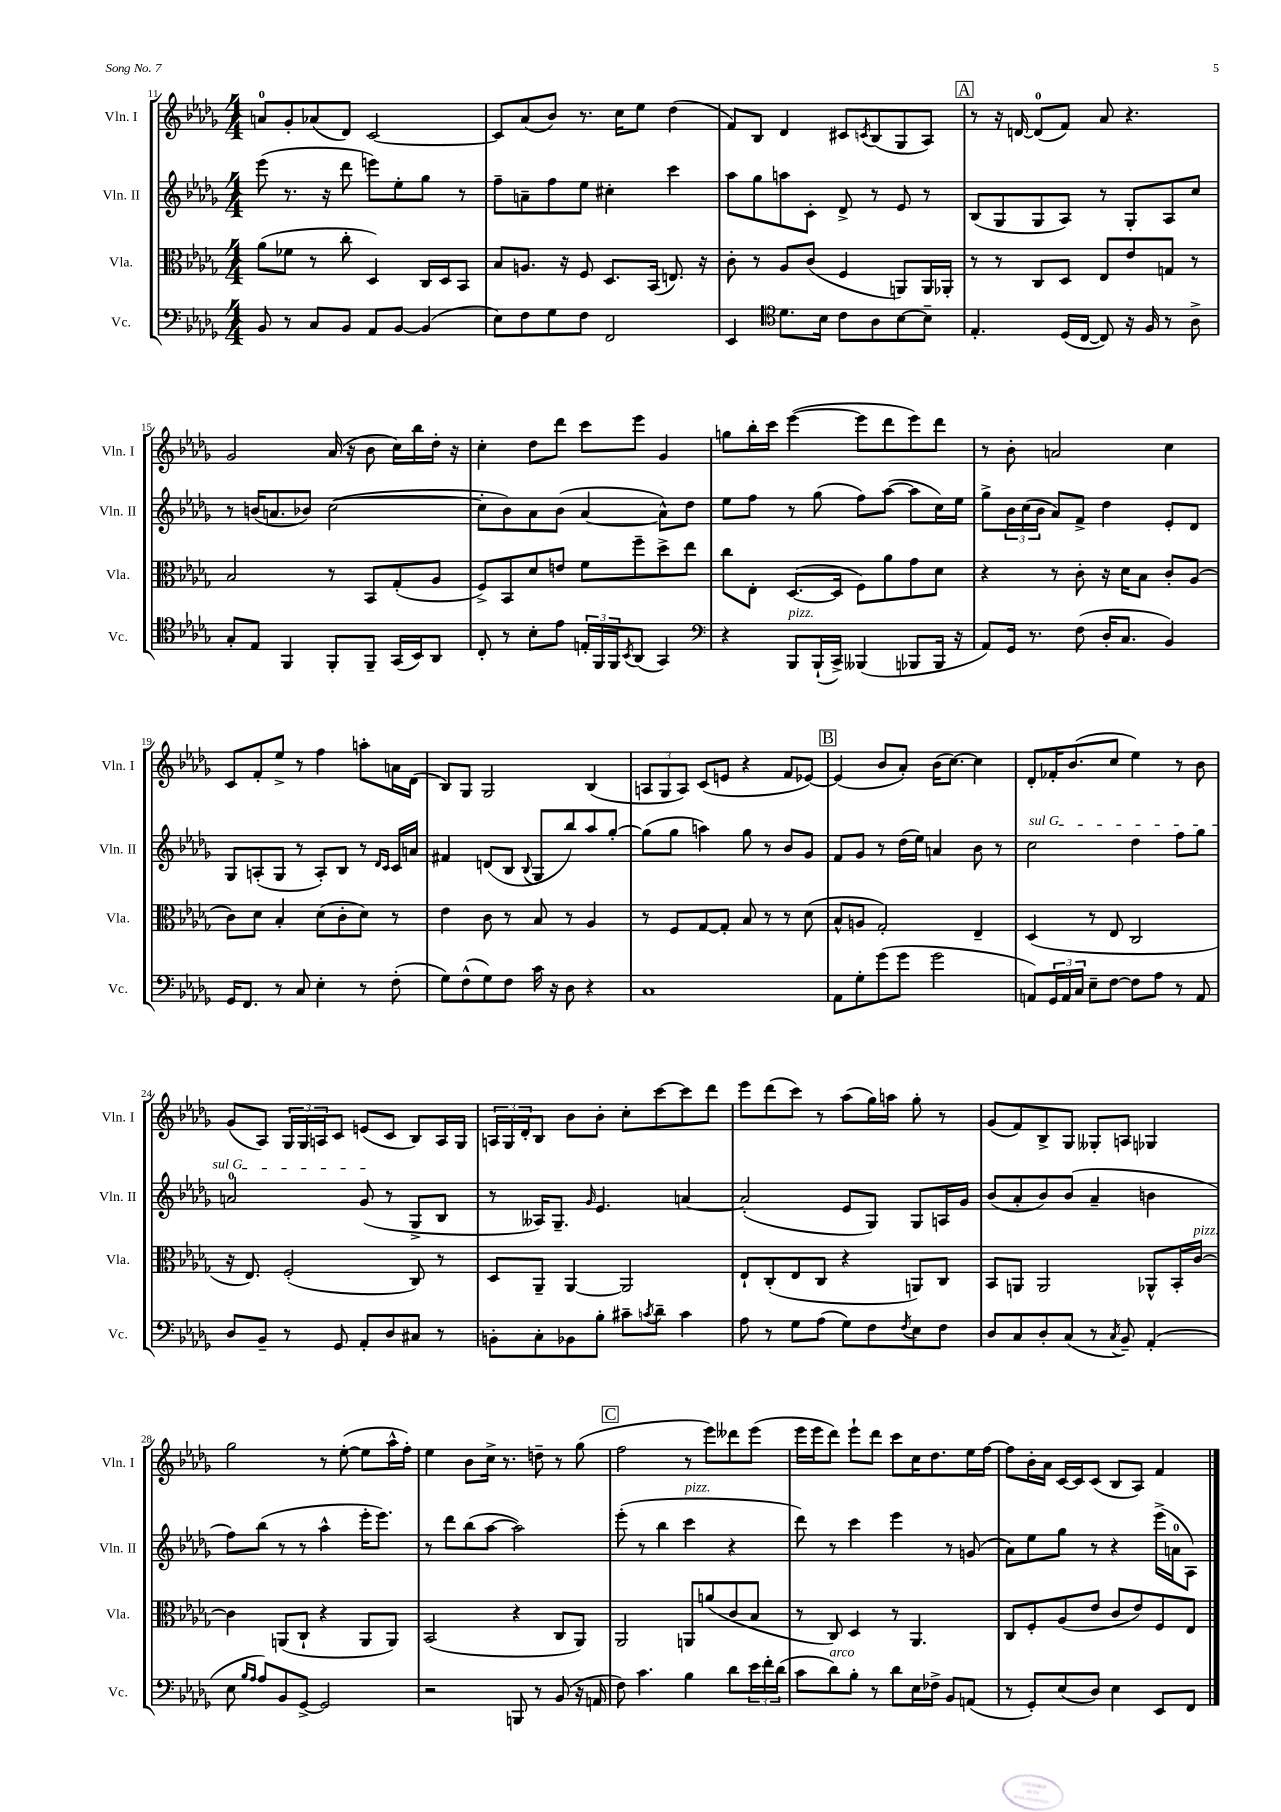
<<
\new StaffGroup <<
\new Staff = "s0" \with { instrumentName = "Vln. I" shortInstrumentName = "Vln. I" } {
    \clef treble \key des \major \numericTimeSignature \time 4/4
    a'8-0 ges'8-. aes'8( des'8) c'2~ |
    c'8 aes'8( bes'8) r8. c''16 ees''8 des''4( |
    f'8) bes8 des'4 cis'8 \acciaccatura { c'8 } bes8( ges8 aes8) |
    \mark \markup { \box "A" } r8 r16 d'16~ d'8-0( f'8) aes'8 r4. |
    ges'2 aes'16( r16 bes'8 c''16) bes''16 des''16-. r16 |
    c''4-. des''8 des'''8 c'''8 ees'''8 ges'4 |
    g''8 bes''16-. c'''16 ees'''4~( ees'''8 des'''8 ees'''8) des'''8 |
    r8 bes'8-. a'2 c''4 |
    c'8 f'8-. ees''8-> r8 f''4 a''8-. a'16 des'16( |
    bes8) ges8 ges2 bes4( |
    \tuplet 3/2 { a8 ges8 a8) } c'8( e'8 r4 f'8 ees'8~) |
    \mark \markup { \box "B" } ees'4( bes'8 aes'8-.) bes'16( c''8.~) c''4 |
    des'8-. fes'16-. bes'8.( c''8 ees''4) r8 bes'8 |
    ges'8( aes8) \tuplet 3/2 { ges16 ges16 a16 } c'8 e'8( c'8 bes8) a16 ges16 |
    \tuplet 3/2 { a16 ges16 des'16-. } bes8 bes'8 bes'8-. c''8-. c'''8~ c'''8 des'''8 |
    ees'''8 des'''8( c'''8) r8 aes''8( ges''16) a''16 ges''8-. r8 |
    ges'8( f'8) bes8-> ges8 geses8-. a8 ges4 |
    ges''2 r8 ees''8~-.( ees''8 aes''16-^ f''16-.) |
    ees''4 bes'8 c''16-> r8. d''8-- r8 ges''8( |
    \mark \markup { \box "C" } f''2 r8 ees'''8) deses'''8 ees'''8( |
    ees'''16 ees'''16 des'''8) ees'''8-! des'''8 c'''8 c''16 des''8. ees''16 f''16~ |
    f''8 bes'16-. aes'16 c'16~ c'16 c'8( bes8 aes8) f'4 \bar "|." |
}
\new Staff = "s1" \with { instrumentName = "Vln. II" shortInstrumentName = "Vln. II" } {
    \clef treble \key des \major \numericTimeSignature \time 4/4
    ees'''8( r8. r16 des'''8 e'''8) ees''8-. ges''8 r8 |
    f''8-- a'8-- f''8 ees''8 cis''4-. c'''4 |
    aes''8 ges''8 a''8 c'8-. des'8-> r8 ees'8 r8 |
    \mark \markup { \box "A" } bes8( ges8 ges8 aes8) r8 ges8-. aes8 c''8 |
    r8 b'16( a'8. bes'8) c''2~( |
    c''8-. bes'8) aes'8 bes'8( aes'4~ aes'8-^) des''8 |
    ees''8 f''8 r8 ges''8( f''8) aes''8~( aes''8 c''16) ees''16 |
    ges''8-> \tuplet 3/2 { bes'16 c''16( bes'16 } aes'8) f'8-> des''4 ees'8-. des'8 |
    ges8 a8-.( ges8 r8 a8-.) bes8 r8 \grace { des'16 c'16 } c'16 a'16 |
    fis'4 d'8( bes8 \appoggiatura { bes8 } ges8 bes''8) aes''8 ges''8~-. |
    ges''8( ges''8 a''4) ges''8 r8 bes'8 ges'8 |
    \mark \markup { \box "B" } f'8 ges'8 r8 des''16( ees''16) a'4 bes'8 r8 |
    \once \override TextSpanner.bound-details.left.text = \markup { \italic "sul G" } c''2\startTextSpan des''4 f''8 ges''8 |
    a'2-0 ges'8\stopTextSpan( r8 ges8-> bes8 |
    r8 aeses16) ges8.-- \grace { ges'16 } ees'4. a'4~ |
    a'2-.( ees'8 ges8) ges8 a16 ges'16 |
    bes'8( aes'8-. bes'8) bes'8( aes'4-- b'4 |
    f''8) bes''8( r8 r8 aes''4-^ ees'''16-. ees'''8.) |
    r8 des'''8 bes''8( aes''8~ aes''2) |
    \mark \markup { \box "C" } ees'''8-.( r8 bes''4 c'''4^\markup { \italic "pizz." } r4 |
    des'''8) r8 c'''4 ees'''4 r8 g'8( |
    aes'8) ees''8 ges''8 r8 r4 ees'''16->( a'16-0 aes8) \bar "|." |
}
\new Staff = "s2" \with { instrumentName = "Vla." shortInstrumentName = "Vla." } {
    \clef alto \key des \major \numericTimeSignature \time 4/4
    aes'8( fes'8 r8 c''8-. des4) c16 des16 bes,8 |
    bes8 a8. r16 f8 des8. bes,16( e8.) r16 |
    c'8-. r8 aes8 c'8( f4 a,8) a,16 aes,16-. |
    \mark \markup { \box "A" } r8 r8 c8 des8 ees8 ees'8 g8 r8 |
    bes2 r8 bes,8 ges8-.( aes8 |
    f8->) bes,8 des'8 e'8 f'8 f''8-- des''8-> ees''8 |
    c''8 ees8-. des8.~( des16 f8) aes'8 ges'8 des'8 |
    r4 r8 c'8-. r16 des'16 bes8 c'8-. aes8( |
    c'8) des'8 bes4-. des'8( c'8-. des'8) r8 |
    ees'4 c'8 r8 bes8 r8 aes4 |
    r8 f8 ges8~ ges8-. bes8 r8 r8 des'8( |
    \mark \markup { \box "B" } bes8-^ a8 ges2-.) ees4-- |
    des4( r8 ees8 c2 |
    r16 ees8.) f2-.( c8) r8 |
    des8 aes,8-- aes,4~ aes,2 |
    ees8-! c8-.( ees8 c8 r4 a,8) c8 |
    bes,8 a,8 a,2 aes,8-^ bes,16-. c'16~^\markup { \italic "pizz." } |
    c'4 a,8( c8-! r4 a,8 a,8) |
    bes,2( r4 c8 aes,8) |
    \mark \markup { \box "C" } aes,2 a,8 a'8( c'8 bes8 |
    r8 c8) des4 r8 aes,4. |
    c8 f8-. aes8( ees'8 c'8 ees'8) f8 ees8 \bar "|." |
}
\new Staff = "s3" \with { instrumentName = "Vc." shortInstrumentName = "Vc." } {
    \clef bass \key des \major \numericTimeSignature \time 4/4
    bes,8 r8 c8 bes,8 aes,8 bes,8~ bes,4( |
    ees8) f8 ges8 f8 f,2 |
    ees,4 \clef tenor des'8. bes16 c'8 aes8 bes8~ bes8-- |
    \mark \markup { \box "A" } ees4.-. des16( c16~ c8) r16 f16 r8 aes8-> |
    ges8-. ees8 f,4 f,8-. f,8-- ges,16( bes,16) aes,8 |
    c8-. r8 bes8-. ees'8 \tuplet 3/2 { e16-. f,16 f,16 } \acciaccatura { bes,8 } aes,8( ges,4) |
    \clef bass r4 bes,,8^\markup { \italic "pizz." } bes,,16-!( c,16->) beses,,4( bes,,8 bes,,16 r16 |
    aes,8) ges,16 r8. f8( des16-. c8. bes,4) |
    ges,16 f,8. r8 c8 ees4-. r8 f8-.( |
    ges8) f8-^( ges8) f8 c'16 r16 des8 r4 |
    c1 |
    \mark \markup { \box "B" } aes,8 ges8-. ges'8( ges'8 ges'2 |
    a,8) \tuplet 3/2 { ges,16 a,16 c16 } ees8-- f8~ f8 aes8 r8 a,8 |
    des8 bes,8-- r8 ges,8 aes,8-. des8 cis8 r8 |
    b,8-. c8-. bes,8 bes8-. cis'8-- \acciaccatura { c'8 } des'8-- c'4 |
    aes8 r8 ges8 aes8( ges8) f8 \acciaccatura { f8 } ees8 f8 |
    des8 c8 des8-. c8( r8 \acciaccatura { c8 } bes,8--) aes,4-.( |
    ees8 \grace { bes16 aes16 } aes8) bes,8 ges,8~-> ges,2 |
    r2 b,,8 r8 bes,8( r16 a,16 |
    \mark \markup { \box "C" } f8) c'4. bes4 des'8 \tuplet 3/2 { ees'16 f'16-. des'16( } |
    c'8 des'8^\markup { \italic "arco" }) bes8-. r8 des'8 ees16 fes16-> bes,8 a,8( |
    r8 ges,8-.) ees8( des8) ees4 ees,8 f,8 \bar "|." |
}
>>
>>
\layout { \context { \Score currentBarNumber = #11 } }
